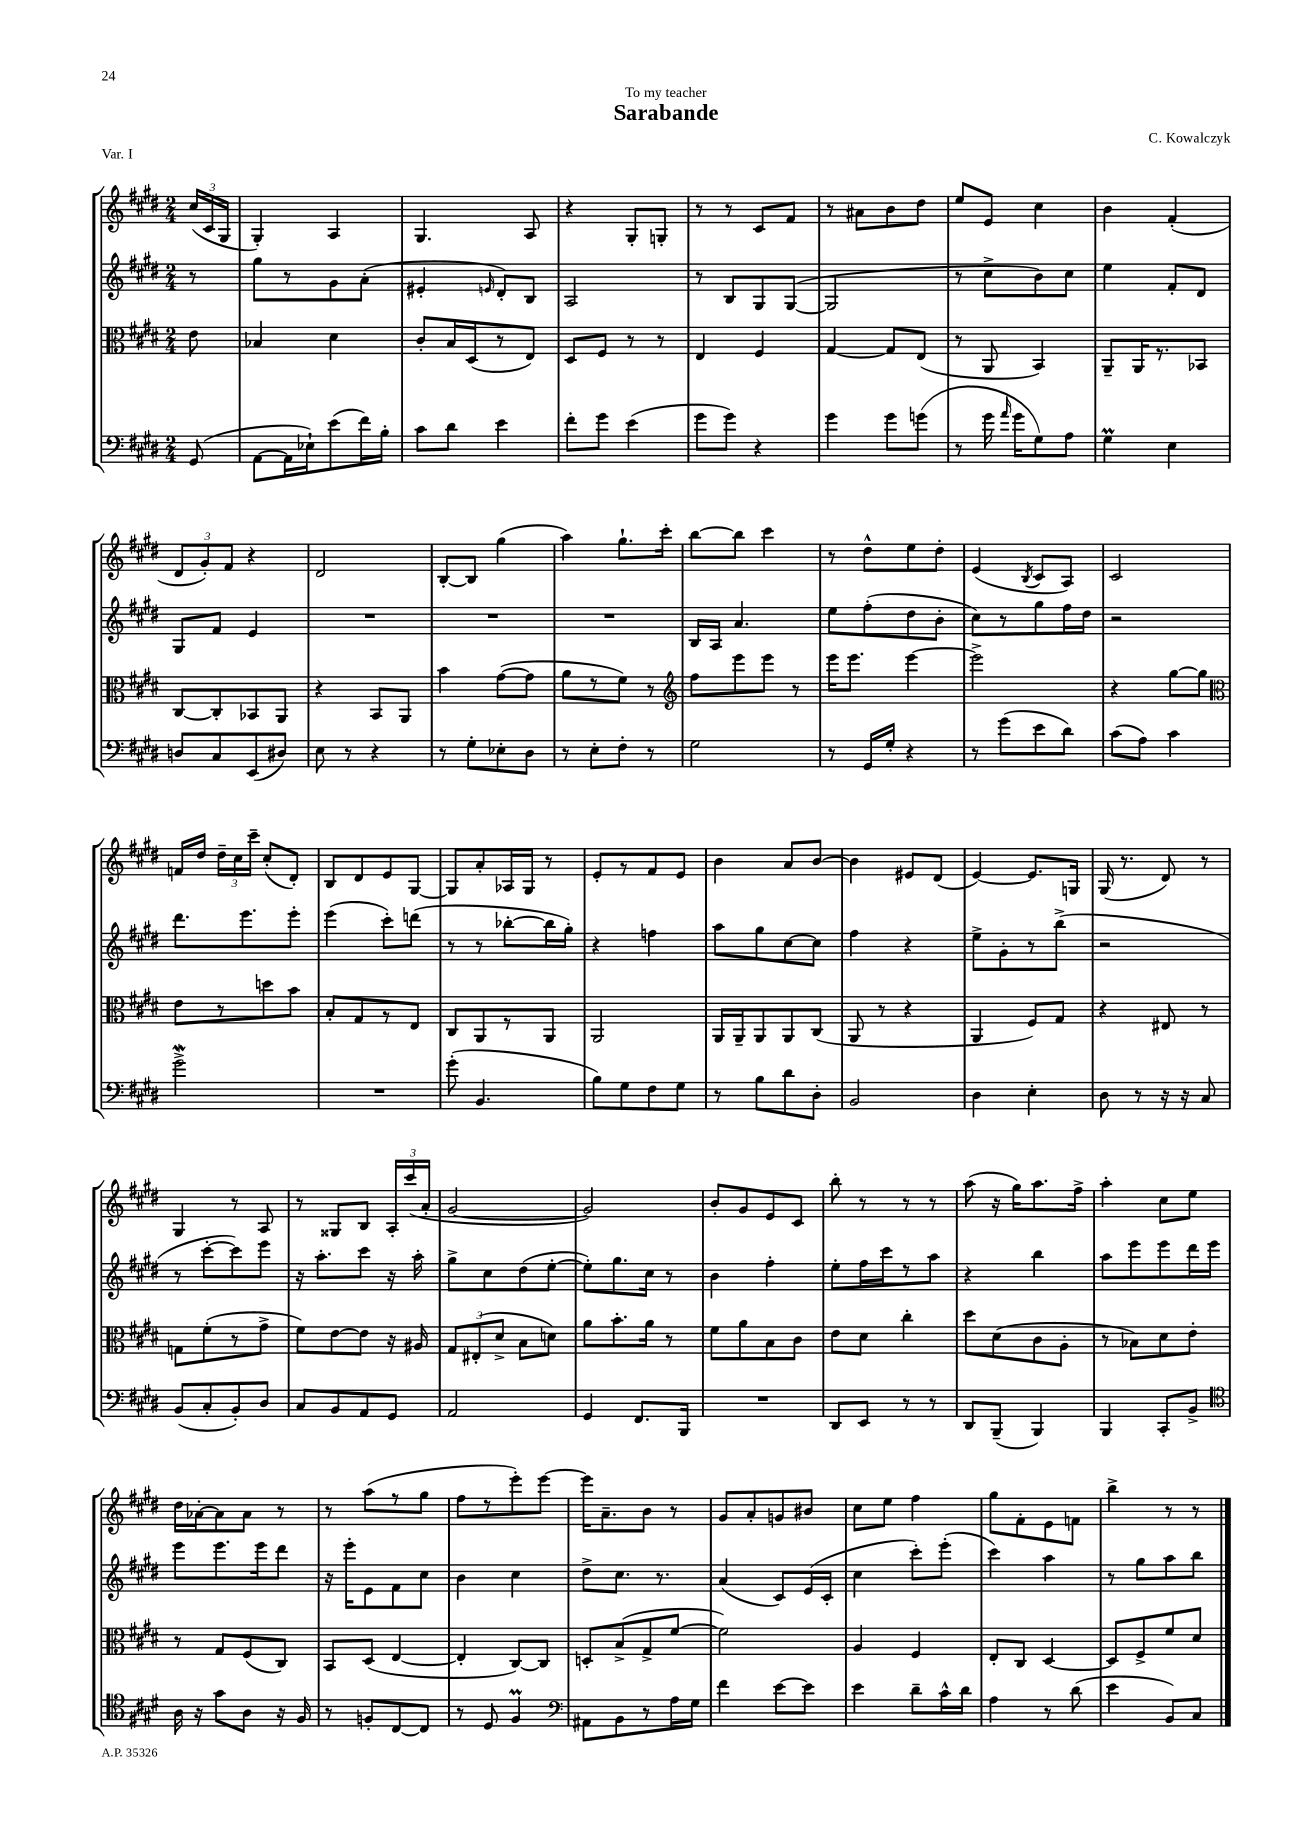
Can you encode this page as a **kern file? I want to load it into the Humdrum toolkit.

**kern	**kern	**kern	**kern
*staff4	*staff3	*staff2	*staff1
*clefF4	*clefC3	*clefG2	*clefG2
*k[f#c#g#d#]	*k[f#c#g#d#]	*k[f#c#g#d#]	*k[f#c#g#d#]
*M2/4	*M2/4	*M2/4	*M2/4
(8GG#/	8e\	8r	(24cc#/LL
.	.	.	24c#/
.	.	.	24G#/JJ
=	=	=	=
[8AA\L	4B-/	8gg#\L	4G#'/)
16AA\]L	.	8r	.
16E-`\J)	.	.	.
(8e\	4d#\	8g#\	4A/
16f#\L)	.	(8a'\J	.
16B'\JJ	.	.	.
=	=	=	=
8c#\L	8c#'/L	4e#'/	4.G#/
8d#\J	16B/L	.	.
.	(16D#/J	.	.
.	.	16qqe/	.
4e\	8r	8d#'/L)	.
.	8E/J)	8B/J	8A/
=	=	=	=
8f#'\L	8D#/L	2A/	4r
8g#\J	8F#/J	.	.
(4e\	8r	.	8G#'/L
.	8r	.	8G'/J
=	=	=	=
8g#\L	4E/	8r	8r
8g#\J)	.	8B/L	8r
4r	4F#/	8G#/	8c#/L
.	.	([8G#/J	8f#/J
=	=	=	=
4g#\	[4G#/	2G#/]	8r
.	.	.	8a#\L
8g#\L	8G#/]L	.	8b\
(8g\J	(8E/J	.	8dd#\J
=	=	=	=
8r	8r	8r	8ee/L
16g#\	8AA/	8cc#^\L	8e/J
16qqa/	.	.	.
16g#\LK	.	.	.
8G#\)	4BB/)	8b\)	4cc#\
8A\J	.	8cc#\J	.
=	=	=	=
4G#\	8AA~/L	4ee\	4b\
.	16AA/K	.	.
.	8.r	.	.
4E\	.	8f#'/L	(4f#'/
.	8BB-/J	8d#/J	.
=	=	=	=
8D/L	[8C#/L	8G#/L	12d#/L
.	.	.	12g#'/)
8C#/	8C#'/]	8f#/J	.
.	.	.	12f#/J
(8EE/	8BB-/	4e/	4r
8D#/J)	8AA/J	.	.
=	=	=	=
8E\	4r	2r	2d#/
8r	.	.	.
4r	8BB/L	.	.
.	8AA/J	.	.
=	=	=	=
8r	4b\	2r	[8B'/L
8G#'\L	.	.	8B/]J
8E-'\	([8g#\L	.	(4gg#\
8D#\J	8g#\]J	.	.
=	=	=	=
8r	8a\L	2r	4aa\)
8E'\L	8r	.	.
8F#'\J	8f#\J)	.	8.gg#`\L
8r	8r	.	.
.	.	.	16ccc#'\Jk
=	=	=	=
*	*clefG2	*	*
2G#\	8ff#\L	16B/LL	[8bb\L
.	.	16A/JJ	.
.	8eee\	4.a/	8bb\]J
.	8eee\J	.	4ccc#\
.	8r	.	.
=	=	=	=
8r	16eee\LK	8ee\L	8r
.	8.eee\J	.	.
16GG#/LL	.	(8ff#'\	8dd#^^\L
16G#'/JJ	.	.	.
4r	[4eee\	8dd#\	8ee\
.	.	8b'\J	8dd#'\J
=	=	=	=
8r	2eee^\]	8cc#\L)	(4e/
(8g#\L	.	8r	.
.	.	.	8qB/
8e\	.	8gg#\	8c#/L
8d#\J)	.	16ff#\L	8A/J)
.	.	16dd#\JJ	.
=	=	=	=
(8c#\L	4r	2r	2c#/
8A\J)	.	.	.
4c#\	[8gg#\L	.	.
.	8gg#\]J	.	.
=	=	=	=
*	*clefC3	*	*
2g#^\	8e\L	8.ddd#\L	16f/LL
.	.	.	16dd#/JJ
.	8r	.	24dd#~\LL
.	.	.	24cc#\
.	.	8.eee\	.
.	.	.	24ccc#~\JJ
.	8dd\	.	(8cc#'/L
.	8b\J	8eee'\J	8d#'/J)
=	=	=	=
2r	8B'/L	(4eee\	8B/L
.	8G#/	.	8d#/
.	8r	8ccc#'\L)	8e/
.	8E/J	(8ddd\J	[8G#/J
=	=	=	=
(8g#'\	8C#/L	8r	8G#/]L
4.BB/	8AA/	8r	8a'/
.	8r	[8bb-'\L	16A-/L
.	.	.	16G#/JJ
.	8AA/J	16bb-\]L	8r
.	.	16gg#'\JJ)	.
=	=	=	=
8B\L)	2AA/	4r	8e'/L
8G#\	.	.	8r
8F#\	.	4ff\	8f#/
8G#\J	.	.	8e/J
=	=	=	=
8r	16AA/LL	8aa\L	4b\
.	16AA~/J	.	.
8B\L	8AA/	8gg#\	.
8d#\	8AA/	[8cc#\	8a/L
8D#'\J	(8C#/J	8cc#\]J	[8b/J
=	=	=	=
2BB/	8AA/	4ff#\	4b\]
.	8r	.	.
.	4r	4r	8e#/L
.	.	.	(8d#/J
=	=	=	=
4D#\	4AA/	8ee^\L	[4e/)
.	.	8g#'\	.
4E'\	8F#/L)	8r	8.e/]L
.	8G#/J	(8bb^\J	.
.	.	.	16G/Jk
=	=	=	=
8D#\	4r	2r	(16G#/
.	.	.	8.r
8r	.	.	.
16r	8E#/	.	8d#/)
16r	.	.	.
8C#/	8r	.	8r
=	=	=	=
(8BB/L	8G\L	8r	4G#/
8C#'/	(8f#'\	[8ccc#'\L	.
8BB'/)	8r	8ccc#\])	8r
8D#/J	8g#^\J	8eee\J	8A/
=	=	=	=
8C#/L	8f#\L)	16r	8r
.	.	8.aa'\L	.
8BB/	[8e\	.	8G##/L
8AA/	8e\]J	8ccc#\J	8B/J
8GG#/J	16r	16r	24A'/LL
.	.	.	(24ccc#/
.	16A#/	16aa'\	.
.	.	.	24a'/JJ
=	=	=	=
2AA/	12G#/L	8gg#^\L	[2g#/
.	(12E#'/	.	.
.	.	8cc#\	.
.	12d#^/J	.	.
.	8B\L	(8dd#\	.
.	8d\J)	[8ee'\J	.
=	=	=	=
4GG#/	8a\L	8ee'\]L)	2g#/])
.	8.b'\	8.gg#\	.
8.FF#/L	.	.	.
.	16a\Jk	16cc#\Jk	.
.	8r	8r	.
16BBB/Jk	.	.	.
=	=	=	=
2r	8f#\L	4b\	8b'/L
.	8a\	.	8g#/
.	8B\	4ff#'\	8e/
.	8c#\J	.	8c#/J
=	=	=	=
8DD#/L	8e\L	8ee'\L	8bb'\
8EE/J	8d#\J	16ff#\L	8r
.	.	16ccc#\J	.
8r	4cc#'\	8r	8r
8r	.	8aa\J	8r
=	=	=	=
8DD#/L	8dd#\L	4r	(8aa\
(8BBB~/J	(8d#\	.	16r
.	.	.	16gg#\LK)
4BBB/)	8c#\	4bb\	8.aa\
.	8A'\J	.	.
.	.	.	16ff#^\Jk
=	=	=	=
4BBB/	8r	8aa\L	4aa'\
.	8B-\L)	8eee\	.
8CC#'/L	8d#\	8eee\	8cc#\L
8BB^/J	8e'\J	16ddd#\L	8ee\J
.	.	16eee\JJ	.
=	=	=	=
*clefC4	*	*	*
16A\	8r	8eee\L	16dd#\LL
16r	.	.	[16a-'\J
8g#\L	8G#/L	8.eee\	8a-\]
8A\J	(8F#/	.	8a-\J
.	.	16eee\k	.
16r	8C#/J)	8ddd#\J	8r
16F#/	.	.	.
=	=	=	=
8r	8BB/L	16r	8r
.	.	16eee'\LK	.
8F'/L	(8D#/J	8e\	(8aa\L
[8C#/	[4E/	8f#\	8r
8C#/]J	.	8cc#\J	8gg#\J
=	=	=	=
8r	4E'/]	4b\	8ff#\L
8D#/	.	.	8r
4F#/	[8C#/L)	4cc#\	8eee'\)
.	8C#/]J	.	[8eee\J
=	=	=	=
*clefF4	*	*	*
8AA#\L	8D'/L	8dd#^\L	16eee\]LK
.	.	.	8.a~\
8BB\	(8B^/	8.cc#\J	.
8r	8G#^/	.	8b\J
.	.	8.r	.
16A\L	[8f#/J	.	8r
16G#\JJ	.	.	.
=	=	=	=
4f#\	2f#\])	(4a/	8g#/L
.	.	.	8a'/
[8e\L	.	8c#/L)	8g/
8e\]J	.	(16e/L	8b#/J
.	.	16c#'/JJ	.
=	=	=	=
4e\	4A/	4cc#\	8cc#\L
.	.	.	8ee\J
8d#~\L	4F#/	8ccc#'\L)	4ff#\
16c#^^\L	.	(8eee'\J	.
16d#\JJ	.	.	.
=	=	=	=
4A\	8E'/L	4ccc#\)	8gg#\L
.	8C#/J	.	8f#'\
8r	[4D#/	4aa\	8e\
(8d#\	.	.	8f\J
=	=	=	=
4e\	8D#/]L	8r	4bb^\
.	8F#^/	8gg#\L	.
8BB/L)	8f#/	8aa\	8r
8C#/J	8d#/J	8bb\J	8r
==	==	==	==
*-	*-	*-	*-
